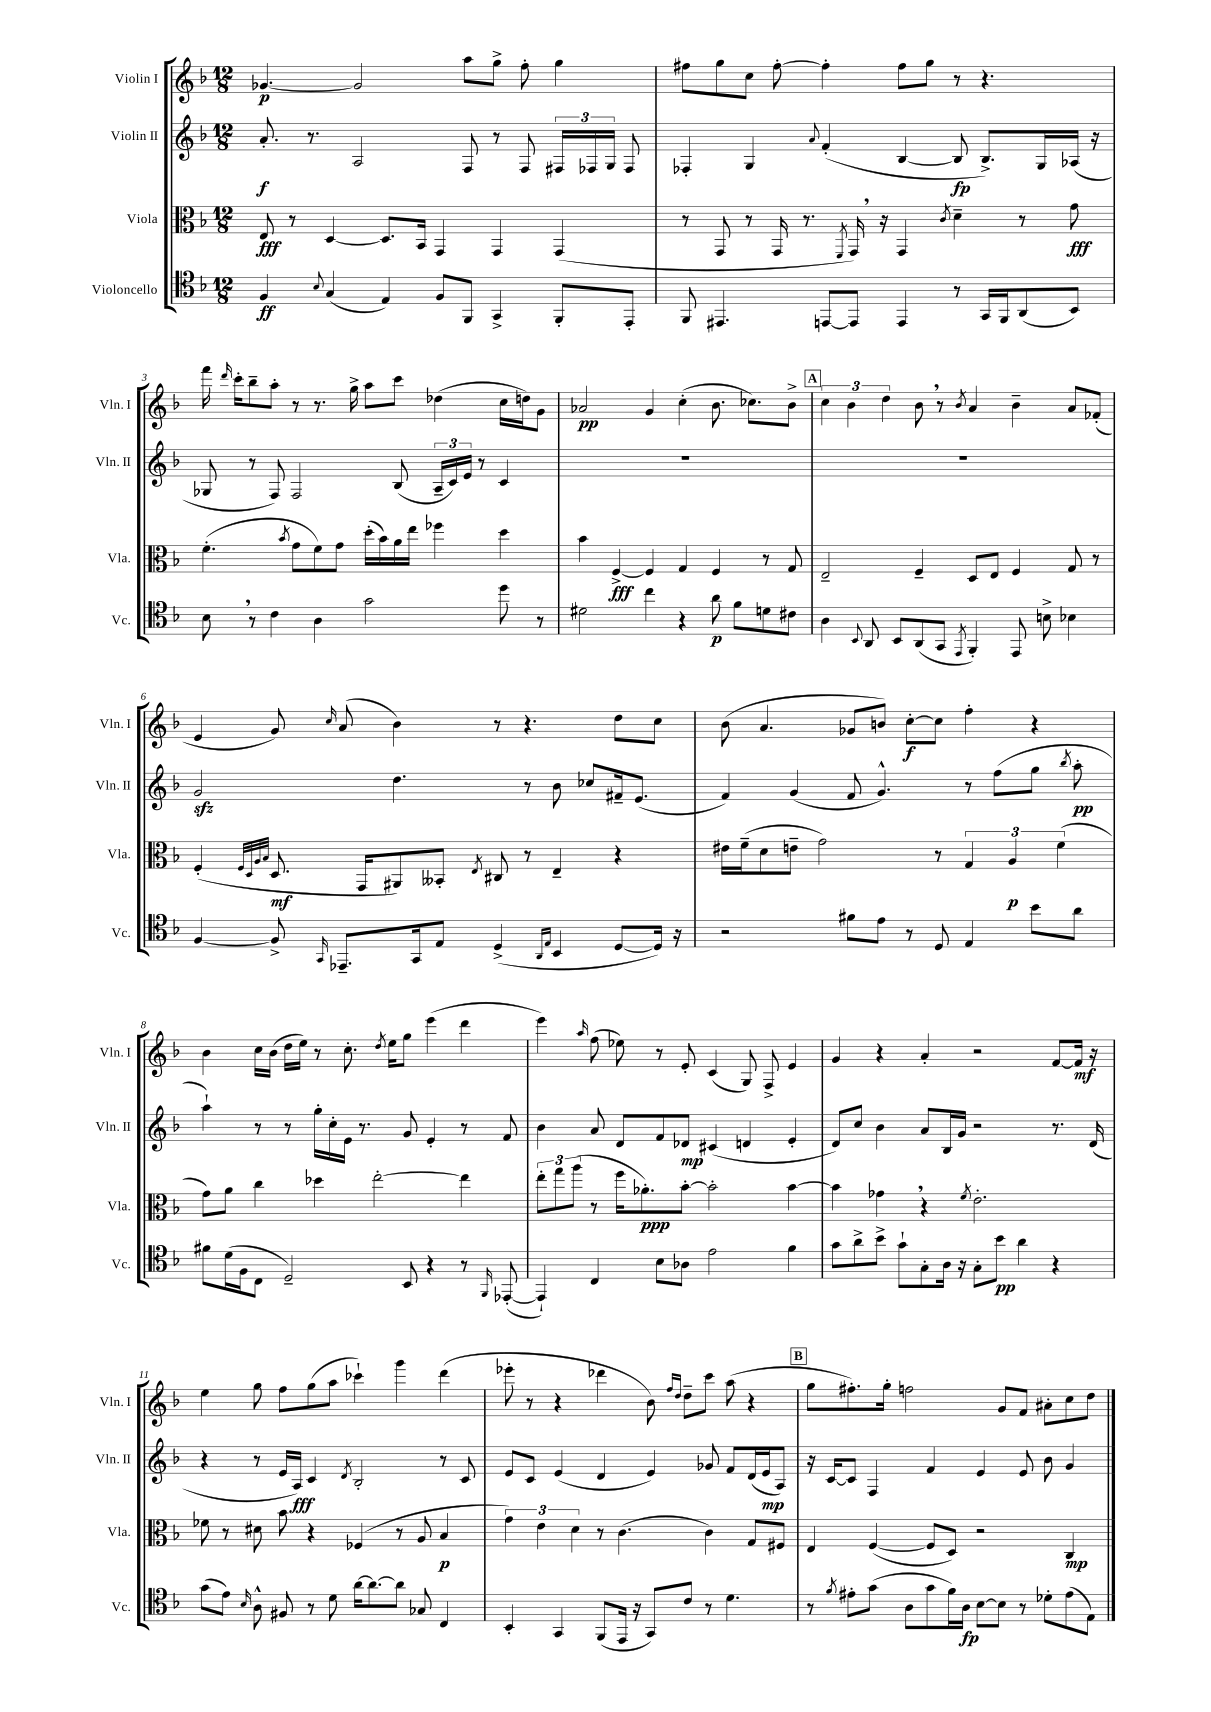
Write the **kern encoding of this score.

**kern	**dynam	**kern	**dynam	**kern	**dynam	**kern	**dynam
*part4	*part4	*part3	*part3	*part2	*part2	*part1	*part1
*staff4	*staff4	*staff3	*staff3	*staff2	*staff2	*staff1	*staff1
*I"Violoncello	*	*I"Viola	*	*I"Violin II	*	*I"Violin I	*
*I'Vc.	*	*I'Vla.	*	*I'Vln. II	*	*I'Vln. I	*
*clefC4	*	*clefC3	*	*clefG2	*	*clefG2	*
*k[b-]	*	*k[b-]	*	*k[b-]	*	*k[b-]	*
*M12/8	*	*M12/8	*	*M12/8	*	*M12/8	*
=1	=1	=1	=1	=1	=1	=1	=1
4F/	ff	8E/	fff	8.a'/	f	[4.g-X/	p
.	.	8r	.	.	.	.	.
.	.	.	.	8.r	.	.	.
8qqB-/	.	.	.	.	.	.	.
(4G/	.	[4D/	.	.	.	.	.
.	.	.	.	2A/	.	2g-/]	.
4E/)	.	8.D/L]	.	.	.	.	.
.	.	16BB-/Jk	.	.	.	.	.
8F/L	.	4GG/	.	.	.	.	.
8FF/J	.	.	.	8F/	.	8aa\L	.
4GG^/	.	4GG/	.	8r	.	8gg^\J	.
.	.	.	.	8F/	.	8ff'\	.
8FF'/L	.	(4GG/	.	24F#X/LL	.	4gg\	.
.	.	.	.	24F-X/	.	.	.
.	.	.	.	24G/JJ	.	.	.
8EE'/J	.	.	.	8F-/	.	.	.
=2	=2	=2	=2	=2	=2	=2	=2
8FF/	.	8r	.	4F-X'/	.	8ff#X\L	.
4.EE#X/	.	8GG/	.	.	.	8gg\	.
.	.	8r	.	4G/	.	8cc\J	.
.	.	16GG/	.	.	.	[8ff#'\	.
.	.	8.r	.	.	.	.	.
.	.	.	.	8qqa/	.	.	.
[8EEn/L	.	.	.	(4f'/	.	4ff#'\]	.
.	.	8qFF/	.	.	.	.	.
8EE/J]	.	16GG,/)	.	.	.	.	.
.	.	16r	.	.	.	.	.
4EE/	.	4GG/	.	[4B-/	.	8ff#\L	.
.	.	.	.	.	.	8gg\J	.
.	.	8qc/	.	.	.	.	.
8r	.	4d~\	.	8B-/]	fp	8r	.
16GG/LL	.	.	.	8.B-^/L)	.	4.r	.
16FF/J	.	.	.	.	.	.	.
(8AA/	.	8r	.	.	.	.	.
.	.	.	.	16G/L	.	.	.
8BB-/J)	.	8g\	fff	(16A-X/JJ	.	.	.
.	.	.	.	16r	.	.	.
!!LO:LB:g=z
=3	=3	=3	=3	=3	=3	=3	=3
8B-,\	.	(4.f'\	.	8G-X/	.	16fff\	.
.	.	.	.	.	.	16qqddd/	.
.	.	.	.	.	.	16ccc'\KL	.
8r	.	.	.	8r	.	8bb-~\	.
4c\	.	.	.	8F/)	.	8aa'\J	.
.	.	8qb-/	.	.	.	.	.
.	.	8g\L	.	2F/	.	8r	.
4A\	.	8f\)	.	.	.	8.r	.
.	.	8g\J	.	.	.	.	.
.	.	.	.	.	.	16gg^\	.
2g\	.	(16dd'\LL	.	.	.	8aa\L	.
.	.	16b-\)	.	.	.	.	.
.	.	16a\	.	(8B-/	.	8ccc\J	.
.	.	16ee\JJ	.	.	.	.	.
.	.	4ff-X\	.	24A~/LL	.	(4dd-X\	.
.	.	.	.	24c/)	.	.	.
.	.	.	.	24e/JJ	.	.	.
.	.	.	.	8r	.	.	.
8dd\	.	4dd\	.	4c/	.	16cc\LL	.
.	.	.	.	.	.	16ddn\J)	.
8r	.	.	.	.	.	8g\J	.
=4	=4	=4	=4	=4	=4	=4	=4
2d#X\	.	4b-\	.	1.r	.	2a-X/	pp
.	.	[4F^/	fff	.	.	.	.
4cc\	.	4F/]	.	.	.	4g/	.
4r	.	4G/	.	.	.	(4cc'\	.
8a\	p	4F/	.	.	.	8.b-\	.
8f\L	.	.	.	.	.	.	.
.	.	.	.	.	.	8.cc-X\L)	.
8dn\	.	8r	.	.	.	.	.
8c#X\J	.	8G/	.	.	.	8b-^\J	.
!!LO:REH:place=s1:t=A
=5	=5	=5	=5	=5	=5	=5	=5
4A\	.	2E~/	.	1.r	.	6cc\	.
.	.	.	.	.	.	6b-\	.
8qqBB-/	.	.	.	.	.	.	.
8AA/	.	.	.	.	.	.	.
.	.	.	.	.	.	6dd\	.
8BB-/L	.	.	.	.	.	.	.
(8AA/	.	4F~/	.	.	.	8b-,\	.
8GG/J	.	.	.	.	.	8r	.
8qEE/	.	.	.	.	.	8qb-/	.
4FF'/)	.	8D/L	.	.	.	4a/	.
.	.	8E/J	.	.	.	.	.
8EE/	.	4F/	.	.	.	4b-~\	.
8Bn^\	.	.	.	.	.	.	.
4B-X\	.	8G/	.	.	.	8a/L	.
.	.	8r	.	.	.	(8f-X'/J	.
!!LO:LB:g=z
=6	=6	=6	=6	=6	=6	=6	=6
[4F/	.	(4F'/	.	2gzz/	.	4e/	.
.	.	32qqF/LLL	.	.	.	.	.
.	.	32qqD/	.	.	.	.	.
.	.	32qqA/	.	.	.	.	.
.	.	32qqB-/JJJ	.	.	.	.	.
8F^/]	.	8.D/	mf	.	.	8g/)	.
16qqGG/	.	.	.	.	.	16qqcc/	.
8.EE-X~/L	.	.	.	.	.	(8a/	.
.	.	16GG/KL	.	.	.	.	.
.	.	8AA#X/)	.	4.dd\	.	4b-\)	.
16GG/k	.	.	.	.	.	.	.
8E/J	.	8BB--X'/J	.	.	.	.	.
.	.	8qE/	.	.	.	.	.
(4D^/	.	8C#X/	.	.	.	8r	.
.	.	8r	.	8r	.	4.r	.
16qqAA/LL	.	.	.	.	.	.	.
16qqE/JJ	.	.	.	.	.	.	.
4BB-/	.	4E~/	.	8b-\	.	.	.
.	.	.	.	8cc-X/L	.	.	.
[8D/L	.	4r	.	16f#X~/k	.	8dd\L	.
.	.	.	.	(8.e/J	.	.	.
16D/Jk])	.	.	.	.	.	8cc\J	.
16r	.	.	.	.	.	.	.
=7	=7	=7	=7	=7	=7	=7	=7
2r	.	16e#X\LL	.	4f/)	.	(8b-\	.
.	.	(16f~\J	.	.	.	.	.
.	.	8d\	.	.	.	4.a/	.
.	.	8en~\J	.	(4g/	.	.	.
.	.	2g\)	.	.	.	.	.
8f#X\L	.	.	.	8f/	.	8g-X/L	.
8e\J	.	.	.	4.g^^/)	.	8bn/J)	.
8r	.	.	.	.	.	[8cc'\L	f
8D/	.	8r	.	.	.	8cc\J]	.
4E/	.	6G/	.	8r	.	4ff'\	.
.	.	.	.	(8ff\L	.	.	.
.	.	6A/	p	.	.	.	.
8b-\L	.	.	.	8gg\J	.	4r	.
.	.	(6f\	.	.	.	.	.
.	.	.	.	8qbb-/	.	.	.
8a\J	.	.	.	8aa'\	pp	.	.
!!LO:LB:g=z
=8	=8	=8	=8	=8	=8	=8	=8
8f#X\L	.	8g\L)	.	4aa`\)	.	4b-\	.
(16d\L	.	8a\J	.	.	.	.	.
16F\J	.	.	.	.	.	.	.
8C\J	.	4cc\	.	8r	.	16cc\LL	.
.	.	.	.	.	.	(16b-\JJ	.
2D~/)	.	.	.	8r	.	16dd\LL	.
.	.	.	.	.	.	16ee\JJ)	.
.	.	4dd-X\	.	16gg'\LL	.	8r	.
.	.	.	.	16cc'\	.	.	.
.	.	.	.	16e\JJ	.	8.cc'\	.
.	.	.	.	8.r	.	.	.
.	.	[2ee'\	.	.	.	.	.
.	.	.	.	.	.	8qdd/	.
.	.	.	.	.	.	16ee\KL	.
8BB-/	.	.	.	8g/	.	8gg\J	.
4r	.	.	.	4e'/	.	(4eee\	.
8r	.	4ee\]	.	8r	.	4ddd\	.
16qqFF/	.	.	.	.	.	.	.
([8EE-X'/	.	.	.	8f/	.	.	.
=9	=9	=9	=9	=9	=9	=9	=9
4EE-`/])	.	12ee'\L	.	4b-\	.	4eee\)	.
.	.	12gg\	.	.	.	.	.
.	.	(12aa\J	.	.	.	.	.
.	.	.	.	.	.	16qqaa/	.
4C/	.	8r	.	8a/	.	(8ff\	.
.	.	16ff\KL	.	8d/L	.	8ee-X\)	.
.	.	8.a-X'\)	ppp	.	.	.	.
8B-\L	.	.	.	8f/	.	8r	.
8A-X\J	.	[8b-'\J	.	8d-X/J	mp	8e'/	.
2e\	.	2b-'\]	.	(4c#X/	.	(4c/	.
.	.	.	.	4dn/	.	8G/)	.
.	.	.	.	.	.	8F^/	.
4f\	.	[4b-\	.	4e'/	.	4e/	.
=10	=10	=10	=10	=10	=10	=10	=10
8g\L	.	4b-\]	.	8d/L)	.	4g/	.
8a^\	.	.	.	8cc/J	.	.	.
8b-^\J	.	4g-X,\	.	4b-\	.	4r	.
8g`\L	.	.	.	.	.	.	.
8G'\	.	4r	.	8a/L	.	4a'/	.
16A\Jk	.	.	.	16B-/L	.	.	.
16r	.	.	.	16g/JJ	.	.	.
.	.	8qf/	.	.	.	.	.
8G'\L	.	2.e'\	.	2r	.	2r	.
8b-\J	pp	.	.	.	.	.	.
4a\	.	.	.	.	.	.	.
4r	.	.	.	8.r	.	[8f/L	.
.	.	.	.	.	.	16f/Jk]	mf
.	.	.	.	(16d/	.	16r	.
!!LO:LB:g=z
=11	=11	=11	=11	=11	=11	=11	=11
(8g\L	.	8f-X\	.	4r	.	4ee\	.
8e\J)	.	8r	.	.	.	.	.
16qqB-/	.	.	.	.	.	.	.
8A^^\	.	8d#X\	.	8r	.	8gg\	.
8F#X/	.	8b-\	.	16e/LL	.	8ff\L	.
.	.	.	.	16A/JJ)	fff	.	.
8r	.	4r	.	4c/	.	(8gg\	.
8d\	.	.	.	.	.	8aa\J	.
.	.	.	.	8qd/	.	.	.
[16a\KL	.	(4F-X/	.	2B-'/	.	4ccc-X`\)	.
8.a\_	.	.	.	.	.	.	.
8a\J]	.	8r	.	.	.	4ggg\	.
8G-X/	.	8A/	.	.	.	.	.
4C/	.	4B-/	p	8r	.	(4ddd\	.
.	.	.	.	8c/	.	.	.
=12	=12	=12	=12	=12	=12	=12	=12
4BB-'/	.	6g\)	.	8e/L	.	8eee-X'\	.
.	.	.	.	8c/J	.	8r	.
.	.	6e\	.	.	.	.	.
4GG/	.	.	.	(4e/	.	4r	.
.	.	6d\	.	.	.	.	.
(8FF/L	.	8r	.	4d/	.	4ddd-X\	.
16EE/Jk	.	(4.c\	.	.	.	.	.
16r	.	.	.	.	.	.	.
8GG/L)	.	.	.	4e/)	.	8b-\)	.
.	.	.	.	.	.	16qqff/LL	.
.	.	.	.	.	.	16qqdd/JJ	.
8c/J	.	.	.	.	.	8dd~\L	.
8r	.	4c\)	.	8g-X/	.	8ccc\J	.
4.d\	.	.	.	8f/L	.	(8aa\	.
.	.	8G/L	.	(16d/L	.	4r	.
.	.	.	.	16e/J	mp	.	.
.	.	8F#X/J	.	8A/J)	.	.	.
!!LO:REH:place=s1:t=B
=13	=13	=13	=13	=13	=13	=13	=13
8r	.	4E/	.	16r	.	8gg\L	.
.	.	.	.	[16c/KL	.	.	.
8qf/	.	.	.	.	.	.	.
8e#X'\L	.	.	.	8c/J]	.	8.ff#X'\)	.
(8g\J	.	([4F/	.	4F/	.	.	.
.	.	.	.	.	.	16gg'\Jk	.
8A\L	.	.	.	.	.	2ffn\	.
8g\	.	8F/L]	.	4f/	.	.	.
16f\L)	.	8D/J)	.	.	.	.	.
16A\JJ	fp	.	.	.	.	.	.
[8B-\L	.	2r	.	4e/	.	.	.
8B-\J]	.	.	.	.	.	8g/L	.
8r	.	.	.	8e/	.	8f/J	.
8d-X'\L	.	.	.	8b-\	.	8a#X'\L	.
(8e#\	.	4C/	mp	4g/	.	8cc\	.
8E\J)	.	.	.	.	.	8dd\J	.
==	==	==	==	==	==	==	==
*-	*-	*-	*-	*-	*-	*-	*-
